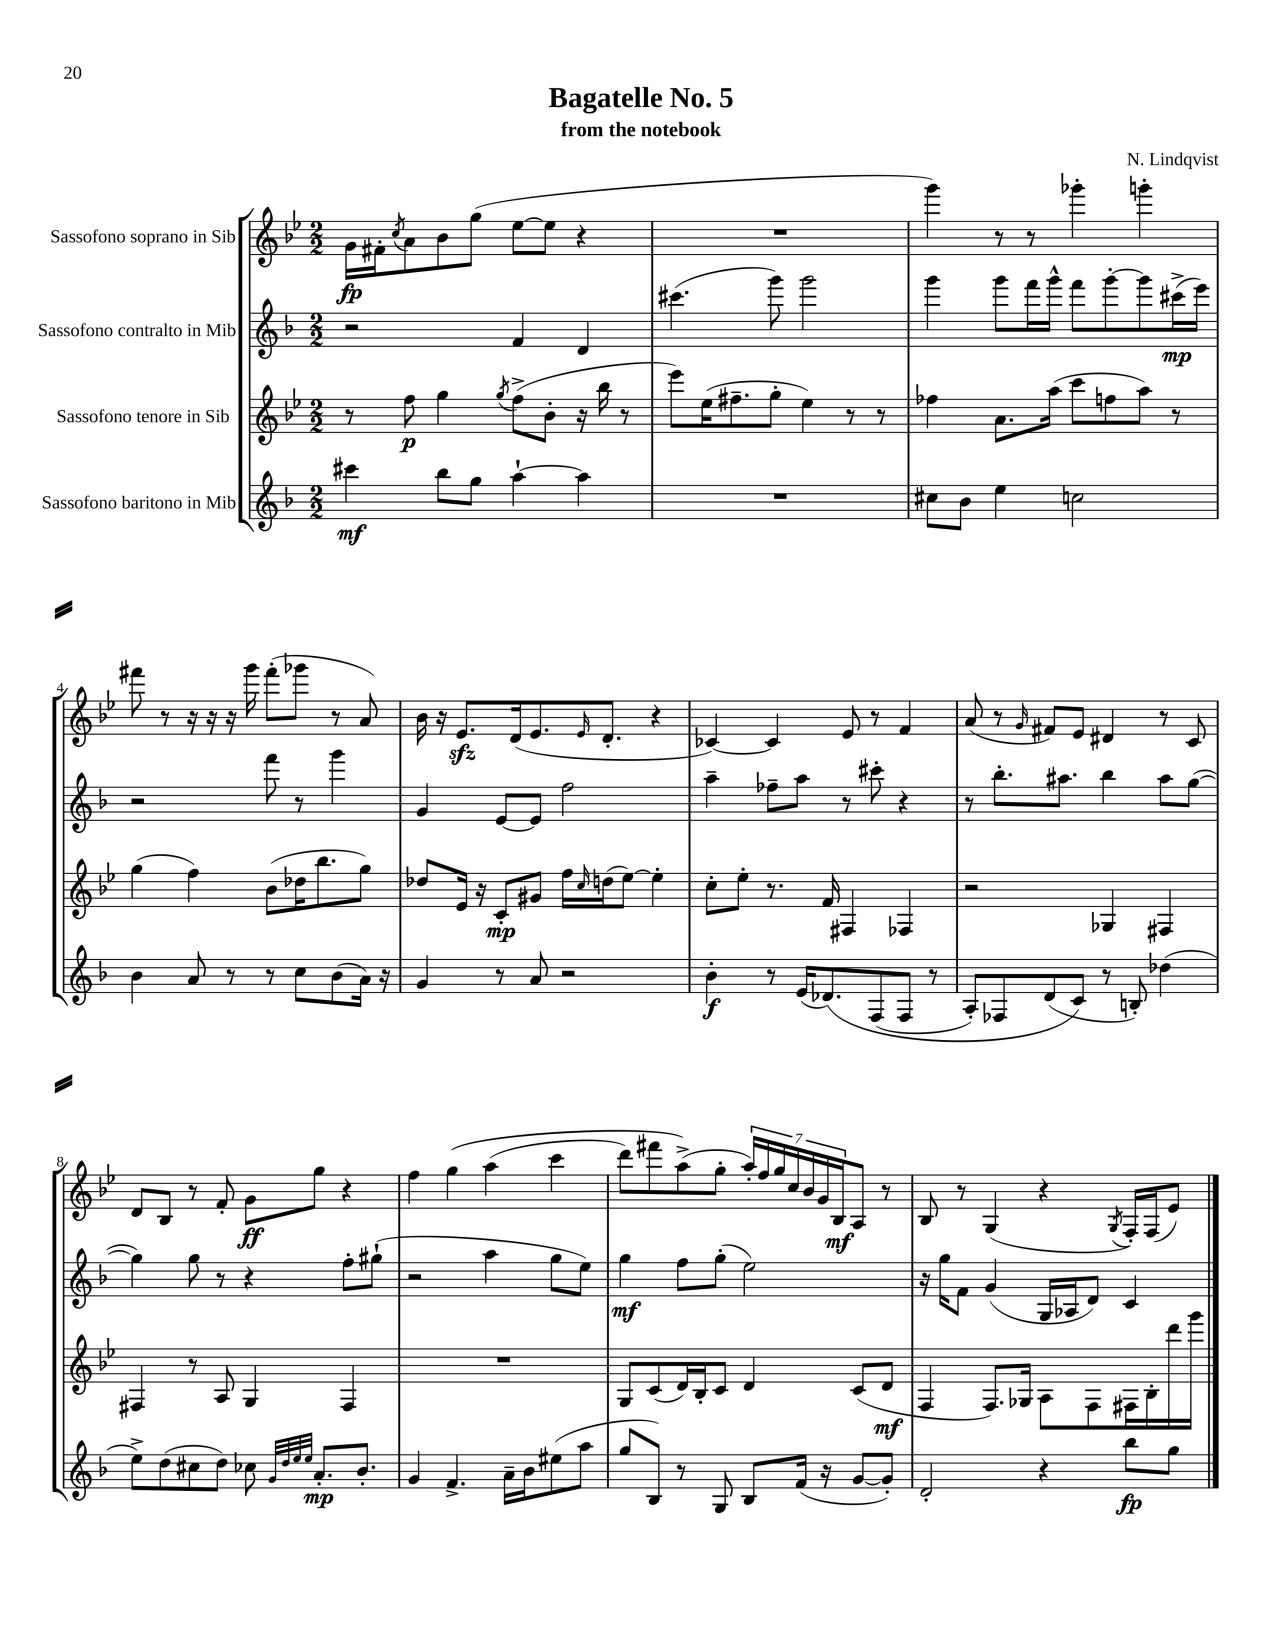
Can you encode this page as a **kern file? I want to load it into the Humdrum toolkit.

**kern	**dynam	**kern	**dynam	**kern	**dynam	**kern	**dynam
*part4	*part4	*part3	*part3	*part2	*part2	*part1	*part1
*staff4	*staff4	*staff3	*staff3	*staff2	*staff2	*staff1	*staff1
*I"Sassofono baritono in Mib	*	*I"Sassofono tenore in Sib	*	*I"Sassofono contralto in Mib	*	*I"Sassofono soprano in Sib	*
*clefG2	*	*clefG2	*	*clefG2	*	*clefG2	*
*k[b-]	*	*k[b-e-]	*	*k[b-]	*	*k[b-e-]	*
*M2/2	*	*M2/2	*	*M2/2	*	*M2/2	*
=1	=1	=1	=1	=1	=1	=1	=1
4ccc#X\	mf	8r	.	2r	.	16g\LL	fp
.	.	.	.	.	.	16f#X'\J	.
.	.	.	.	.	.	8qcc/	.
.	.	8ff\	p	.	.	8a\	.
8bb-\L	.	4gg\	.	.	.	8b-\	.
8gg\J	.	.	.	.	.	(8gg\J	.
.	.	8qgg/	.	.	.	.	.
[4aa`\	.	(8ff^\L	.	4f/	.	[8ee-\L	.
.	.	8b-'\J	.	.	.	8ee-\J]	.
4aa\]	.	16r	.	4d/	.	4r	.
.	.	16bb-\	.	.	.	.	.
.	.	8r	.	.	.	.	.
=2	=2	=2	=2	=2	=2	=2	=2
1r	.	8eee-\L)	.	(4.ccc#X\	.	1r	.
.	.	(16ee-\K	.	.	.	.	.
.	.	8.ff#X~\	.	.	.	.	.
.	.	8gg'\J	.	8ggg\)	.	.	.
.	.	4ee-\)	.	2ggg\	.	.	.
.	.	8r	.	.	.	.	.
.	.	8r	.	.	.	.	.
=3	=3	=3	=3	=3	=3	=3	=3
8cc#X\L	.	4ff-X\	.	4ggg\	.	4ggg\)	.
8b-\J	.	.	.	.	.	.	.
4ee\	.	8.a\L	.	8ggg\L	.	8r	.
.	.	.	.	16fff\L	.	8r	.
.	.	(16aa\Jk	.	16ggg^^\JJ	.	.	.
2ccn\	.	8ccc\L	.	8fff\L	.	4ggg-X'\	.
.	.	8ffn\	.	[8ggg'\	.	.	.
.	.	8aa\J)	.	8ggg\]	.	4gggn'\	.
.	.	8r	.	(16ccc#X^\L	mp	.	.
.	.	.	.	16eee\JJ)	.	.	.
!!LO:LB:g=z
=4	=4	=4	=4	=4	=4	=4	=4
4b-\	.	(4gg\	.	2r	.	8fff#X\	.
.	.	.	.	.	.	8r	.
8a/	.	4ff\)	.	.	.	16r	.
.	.	.	.	.	.	16r	.
8r	.	.	.	.	.	16r	.
.	.	.	.	.	.	16ggg\	.
8r	.	(8b-\L	.	8fff\	.	(8fff#'\L	.
8cc\L	.	16dd-X\K	.	8r	.	8ggg-X\J	.
.	.	8.bb-\	.	.	.	.	.
(8b-\	.	.	.	4ggg\	.	8r	.
16a\Jk)	.	8gg\J)	.	.	.	8a/)	.
16r	.	.	.	.	.	.	.
=5	=5	=5	=5	=5	=5	=5	=5
4g/	.	8dd-X/L	.	4g/	.	16b-\	.
.	.	.	.	.	.	16r	.
.	.	16e-/Jk	.	.	.	8.e-zz/L	.
.	.	16r	.	.	.	.	.
8r	.	8c'/L	mp	[8e/L	.	.	.
.	.	.	.	.	.	(16d/k	.
8a/	.	8g#X/J	.	8e/J]	.	8.e-/	.
2r	.	16ff\LL	.	2ff\	.	.	.
.	.	16qqcc/	.	.	.	16qqe-/	.
.	.	(16ddn\J	.	.	.	8.d'/J	.
.	.	[8ee-\J)	.	.	.	.	.
.	.	4ee-'\]	.	.	.	4r	.
=6	=6	=6	=6	=6	=6	=6	=6
4b-'\	f	8cc'\L	.	4aa~\	.	[4c-X/)	.
.	.	8ee-'\J	.	.	.	.	.
8r	.	8.r	.	8ff-X~\L	.	4c-/]	.
(16e/KL	.	.	.	8aa\J	.	.	.
(8.d-X/)	.	16f/	.	.	.	.	.
.	.	4F#X/	.	8r	.	8e-/	.
(8F/	.	.	.	8ccc#X'\	.	8r	.
8F/J	.	4F-X/	.	4r	.	4f/	.
8r	.	.	.	.	.	.	.
=7	=7	=7	=7	=7	=7	=7	=7
8A'/L)	.	2r	.	8r	.	(8a/	.
8F-X/	.	.	.	8.bb-'\L	.	8r	.
.	.	.	.	.	.	16qqg/	.
(8d/	.	.	.	.	.	8f#X/L)	.
.	.	.	.	8.aa#X\J	.	.	.
8c/J)	.	.	.	.	.	8e-/J	.
8r	.	4G-X/	.	4bb-\	.	4d#X/	.
8Bn'/)	.	.	.	.	.	.	.
(4dd-X\	.	4F#X/	.	8aa#\L	.	8r	.
.	.	.	.	([8gg\J	.	8c/	.
!!LO:LB:g=z
=8	=8	=8	=8	=8	=8	=8	=8
8ee^\L)	.	4F#X/	.	4gg\])	.	8d/L	.
(8dd\	.	.	.	.	.	8B-/J	.
8cc#X\	.	8r	.	8gg\	.	8r	.
8dd\J)	.	8A/	.	8r	.	8f'/	.
8cc-X\	.	4G/	.	4r	.	8g\L	ff
32qqg/LLL	.	.	.	.	.	.	.
32qqdd/	.	.	.	.	.	.	.
32qqee/	.	.	.	.	.	.	.
32qqee/JJJ	.	.	.	.	.	.	.
8.a'/L	mp	.	.	.	.	8gg\J	.
.	.	4F#/	.	8ff'\L	.	4r	.
8.b-'/J	.	.	.	.	.	.	.
.	.	.	.	(8gg#X`\J	.	.	.
=9	=9	=9	=9	=9	=9	=9	=9
4g/	.	1r	.	2r	.	4ff\	.
4.f^/	.	.	.	.	.	(4gg\	.
.	.	.	.	4aa\	.	(4aa\	.
16a~\LL	.	.	.	.	.	.	.
16b-\J	.	.	.	.	.	.	.
(8ee#X\	.	.	.	8gg\L	.	4ccc\	.
8aa\J	.	.	.	8ee\J)	.	.	.
=10	=10	=10	=10	=10	=10	=10	=10
8gg/L	.	8G/L	.	4gg\	mf	8ddd\L)	.
8B-/J)	.	(8c/	.	.	.	8fff#X\	.
8r	.	16d/L)	.	8ff\L	.	(8aa^\)	.
.	.	16B-'/J	.	.	.	.	.
8G/	.	8c/J	.	(8gg'\J	.	8gg'\J	.
8B-/L	.	4d/	.	2ee\)	.	28aa'/LL)	.
.	.	.	.	.	.	28ff/	.
.	.	.	.	.	.	28gg/	.
.	.	.	.	.	.	28cc/	.
(16f/Jk	.	.	.	.	.	.	.
.	.	.	.	.	.	28b-/	.
.	.	.	.	.	.	28g/	.
16r	.	.	.	.	.	.	.
.	.	.	.	.	.	28B-/J	mf
[8g/L	.	(8c/L	.	.	.	8A/J	.
8g'/J])	.	8d/J	mf	.	.	8r	.
=11	=11	=11	=11	=11	=11	=11	=11
2d'/	.	4F/	.	16r	.	8B-/	.
.	.	.	.	16gg\KL	.	.	.
.	.	.	.	8f\J	.	8r	.
.	.	8.F/L)	.	(4g/	.	(4G/	.
.	.	16G-X/Jk	.	.	.	.	.
4r	.	8A\L	.	16G/LL	.	4r	.
.	.	.	.	16A-X/J	.	.	.
.	.	8F\	.	8d/J)	.	.	.
.	.	.	.	.	.	8qG/	.
8bb-\L	fp	16F#X\L	.	4c/	.	16F'/LL)	.
.	.	16B-'\	.	.	.	(16F/J	.
8gg\J	.	16ddd\	.	.	.	8e-/J)	.
.	.	16ggg\JJ	.	.	.	.	.
==	==	==	==	==	==	==	==
*-	*-	*-	*-	*-	*-	*-	*-
